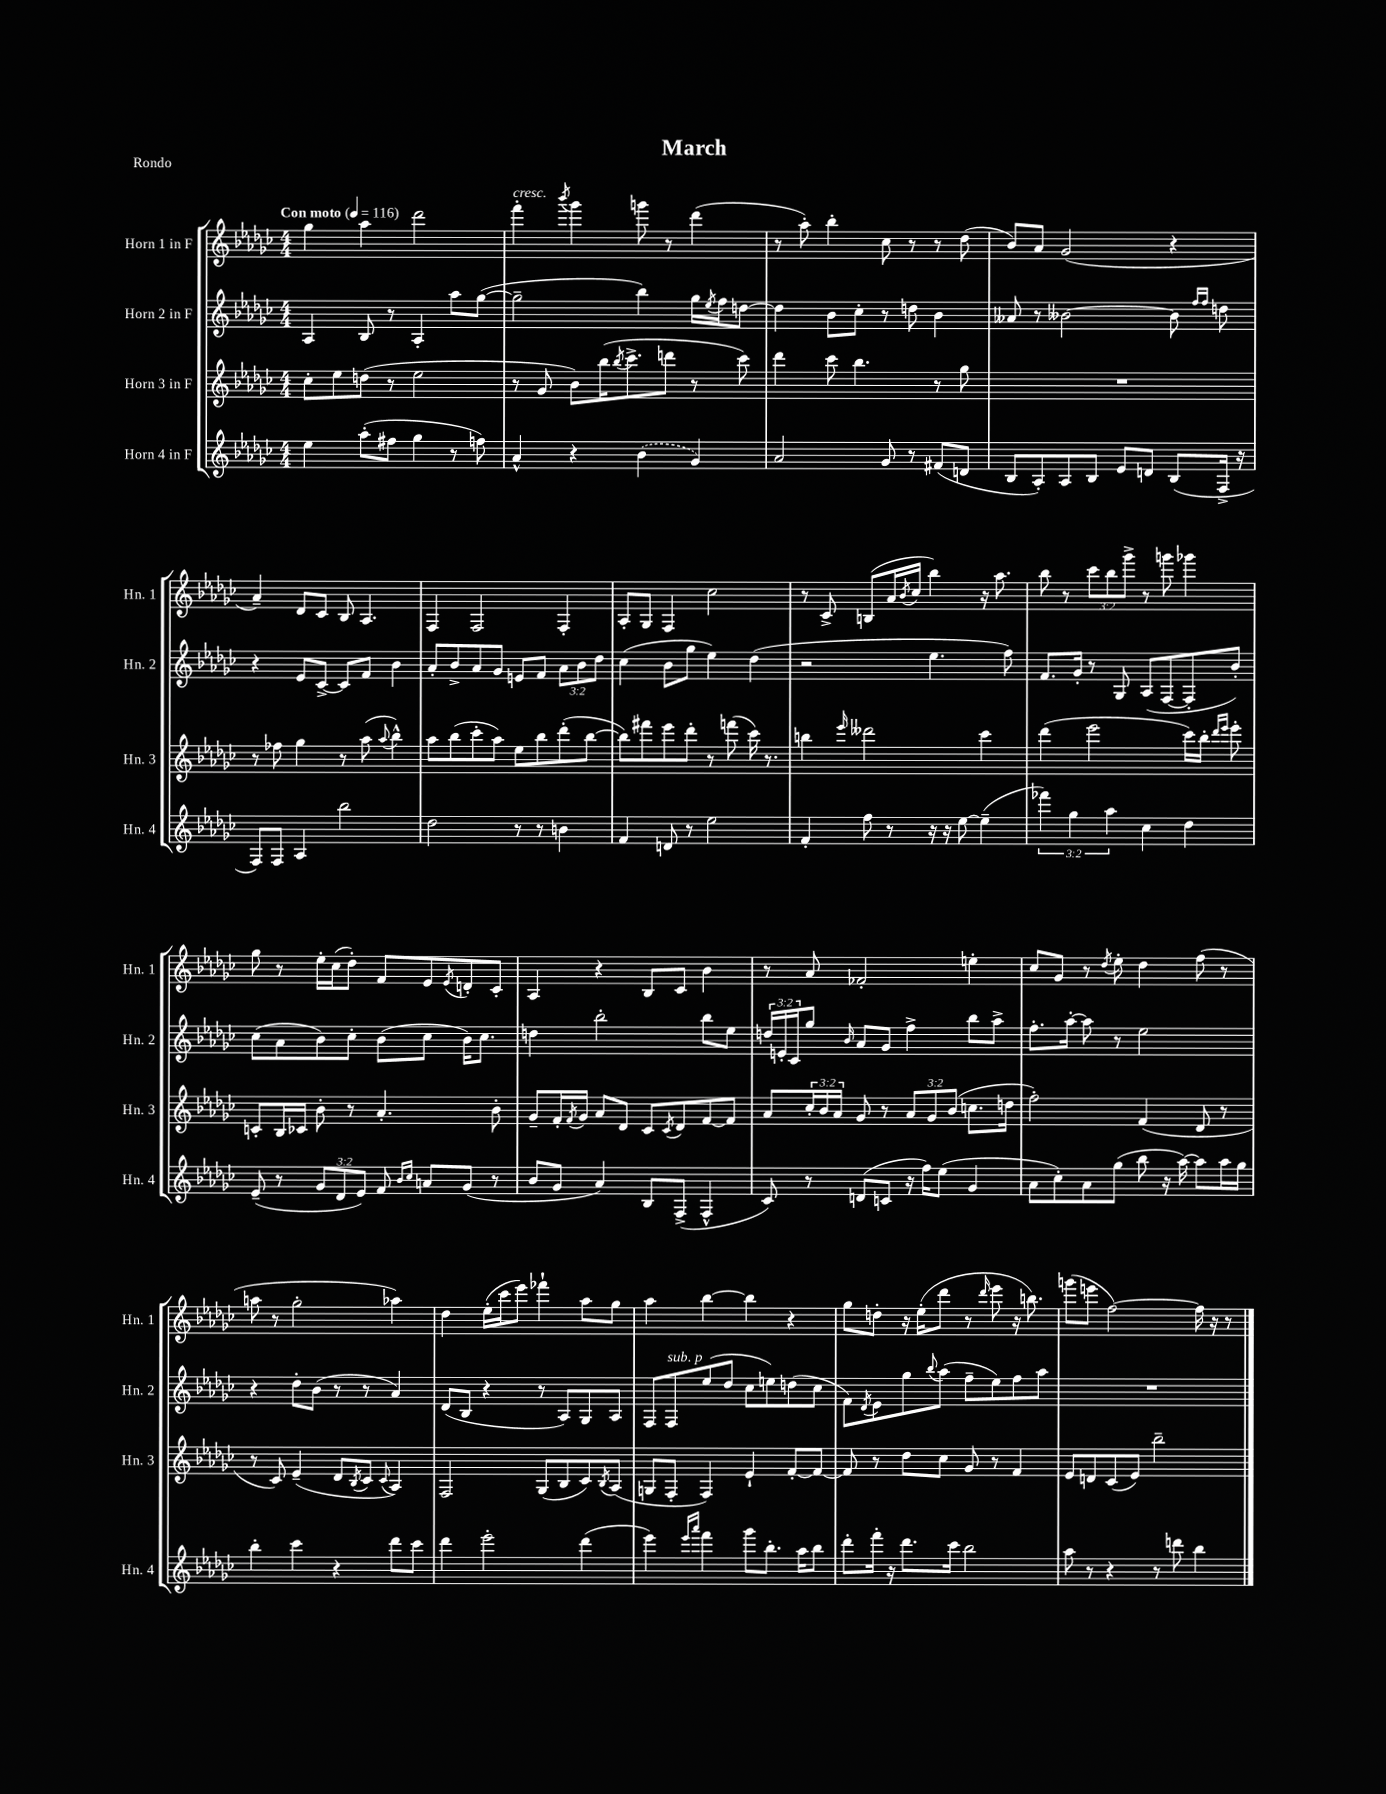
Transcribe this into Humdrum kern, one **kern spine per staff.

**kern	**kern	**kern	**kern
*part4	*part3	*part2	*part1
*staff4	*staff3	*staff2	*staff1
*I"Horn 4 in F	*I"Horn 3 in F	*I"Horn 2 in F	*I"Horn 1 in F
*I'Hn. 4	*I'Hn. 3	*I'Hn. 2	*I'Hn. 1
*clefG2	*clefG2	*clefG2	*clefG2
*k[b-e-a-d-g-c-]	*k[b-e-a-d-g-c-]	*k[b-e-a-d-g-c-]	*k[b-e-a-d-g-c-]
*M4/4	*M4/4	*M4/4	*M4/4
*MM116	*MM116	*MM116	*MM116
=1	=1	=1	=1
!	!	!	!LO:TX:a:B:t=Con moto
4ee-\	8cc-'\L	4A-/	4gg-\
.	8ee-\	.	.
(8aa-'\L	(8ddn\J	8B-/	4aa-\
8ff#X\J	8r	8r	.
4gg-\	2ee-\	4A-'/	2ddd-\
8r	.	8aa-\L	.
8ffn\)	.	([8gg-\J	.
=2	=2	=2	=2
!	!	!	!LO:TX:a:i:t=cresc.
4a-^^/	8r	2gg-~\]	4fff'\
.	8g-/	.	.
.	.	.	8qbbb-/
4r	8b-\L)	.	4ggg-\
.	(16bb-\K	.	.
.	8qbb-/	.	.
.	8.ccc-^\	.	.
(4b-\	.	4bb-\)	8gggn\
.	8dddn\J	.	8r
4g-/)	8r	16gg-\LL	(4ddd-\
.	.	8qee-/	.
.	.	16ff\J	.
.	8ccc-\)	[8ddn\J	.
=3	=3	=3	=3
2a-/	4ddd-\	4dd\]	8r
.	.	.	8aa-'\)
.	8ccc-\	8b-\L	4bb-'\
.	4.bb-\	8cc-'\J	.
8g-/	.	8r	8cc-\
8r	.	8ddn\	8r
(8f#X/L	8r	4b-\	8r
8dn/J	8gg-\	.	(8dd-\
=4	=4	=4	=4
8B-/L	1r	8a--X/	8b-/L)
8A-'/)	.	8r	8a-/J
8A-/	.	[2b--X\	(2g-/
8B-/J	.	.	.
8e-/L	.	.	.
8dn/J	.	.	.
(8B-/L	.	8b--\]	4r
.	.	16qqff/LL	.
.	.	16qqff/JJ	.
16F^/Jk	.	8ddn\	.
16r	.	.	.
!!LO:LB:g=z
=5	=5	=5	=5
8F/L)	8r	4r	4a-~/)
8F/J	8ff-X\	.	.
4A-/	4gg-\	8e-/L	8d-/L
.	.	[8c-^/J	8c-/J
2bb-\	8r	8c-/L]	8B-/
.	(8aa-\	8f/J	4.A-/
.	8qqaa-/	.	.
.	4bb-^^\)	4b-\	.
=6	=6	=6	=6
2dd-\	8aa-\L	8a-'/L	4F/
.	(8bb-\	8b-^/	.
.	8ccc-'\	8a-/	2F/
.	8aa-\J)	8g-/J	.
8r	8ee-\L	8en/L	.
8r	8bb-\	8f/J	.
4bn\	(8ddd-'\	12a-\L	4F'/
.	.	12b-\	.
.	[8bb-\J	.	.
.	.	12dd-\J	.
=7	=7	=7	=7
4f/	8bb-\L])	(4cc-\	8A-'/L
.	8fff#X\	.	8G-/J
8dn/	8eee-\	8b-\L	4F/
8r	8ddd-'\J	8gg-\J	.
2ee-\	8r	4ee-\)	2cc-\
.	(8fffn\	.	.
.	16ccc-\)	(4dd-\	.
.	8.r	.	.
=8	=8	=8	=8
4f'/	4bbn\	2r	8r
.	.	.	8c-^/
.	16qqeee-/	.	.
8ff\	2ddd--X\	.	(8Bn/L
8r	.	.	16a-/L
.	.	.	8qb-/
.	.	.	16cc-/JJ
16r	.	4.ee-\	4bb-\)
16r	.	.	.
[8ee-\	.	.	.
(4ee-~\]	4ccc-\	.	16r
.	.	.	8.aa-\
.	.	8ff\)	.
=9	=9	=9	=9
6fff-X\)	(4ddd-\	8.f/L	8bb-\
.	.	.	8r
6gg-\	.	.	.
.	.	16g-'/Jk	.
.	2eee-\	8r	12ccc-\L
6aa-\	.	.	12bb-\
.	.	8G-/	.
.	.	.	12ggg-^\J
4cc-\	.	(8A-/L	8r
.	.	[8F/	8gggn\
4dd-\	16ccc-\LL)	8F'/]	4ggg-X\
.	16bb-'\JJ	.	.
.	16qqddd-/LL	.	.
.	16qqeee-/JJ	.	.
.	8eee-'\	8b-'/J)	.
!!LO:LB:g=z
=10	=10	=10	=10
(8e-~/	8cn'/L	(8cc-\L	8gg-\
8r	16B-/L	8a-\	8r
.	16c-X/JJ	.	.
12g-/L	8b-'\	8b-\)	16ee-'\LL
.	.	.	(16cc-\J
12d-/	.	.	.
.	8r	8cc-'\J	8dd-'\J)
12e-/J)	.	.	.
8f/	4.a-'/	(8b-\L	8f/L
16qqb-/LL	.	.	.
16qqcc-/JJ	.	.	.
8an/L	.	8cc-\J	8e-/
.	.	.	8qe-/
(8g-/J	.	16b-\KL)	8dn'/
.	.	8.cc-\J	.
8r	8b-'\	.	8c-'/J
=11	=11	=11	=11
8b-/L	8g-~/L	4ddn\	4A-/
8g-/J	16f'/L	.	.
.	8qf/	.	.
.	16g-/JJ	.	.
4a-/)	8a-/L	2bb-'\	4r
.	8d-/J	.	.
8B-/L	8c-/L	.	8B-/L
.	8qc-/	.	.
(8F^/J	8d-/	.	8c-/J
4F^^/	[8f/	8bb-\L	4b-\
.	8f/J]	8ee-\J	.
=12	=12	=12	=12
8c-/)	8a-/L	24ddn/LL	8r
.	.	24en'/	.
.	.	24c-/J	.
8r	24cc-'/L	8gg-/J	8a-/
.	24b-/	.	.
.	24a-/JJ	.	.
.	.	16qqb-/	.
(8dn/L	8g-/	8a-/L	2f-X'/
8cn/J	8r	8g-/J	.
16r	12a-/L	4ff^\	.
16ff\KL)	.	.	.
.	12g-/	.	.
(8ee-\J	.	.	.
.	(12b-/J	.	.
4g-/	8.ccn\L	8bb-\L	4een'\
.	.	8aa-^\J	.
.	16ddn\Jk	.	.
=13	=13	=13	=13
8a-\L	2ff'\)	8.ff'\L	8cc-/L
8cc-'\)	.	.	8g-/J
.	.	[16aa-'\Jk	.
8a-\	.	8aa-\]	8r
.	.	.	8qdd-/
(8gg-\J	.	8r	8ee-'\
8bb-\	(4f/	2ee-\	4dd-\
16r	.	.	.
[16aa-\)	.	.	.
8aa-\L]	8d-/	.	(8ff\
16aa-\L	8r	.	8r
16gg-\JJ	.	.	.
!!LO:LB:g=z
=14	=14	=14	=14
4bb-'\	8r	4r	8aan\
.	8c-/)	.	8r
4ccc-\	(4e-~/	8dd-'\L	2gg-'\
.	.	(8b-\J	.
4r	8d-/L	8r	.
.	8qB-/	.	.
.	8c-/J	8r	.
.	8qqc-/	.	.
8ddd-\L	4A-/)	4a-/)	4aa-X\)
8ccc-\J	.	.	.
=15	=15	=15	=15
4ddd-\	2F/	(8d-/L	4dd-\
.	.	8B-/J	.
2eee-'\	.	4r	(16ee-'\LL
.	.	.	16ccc-\J
.	.	.	8eee-\J)
.	(8G-/L	8r	4fff-X`\
.	8B-/	8A-/L)	.
(4ddd-\	8c-/)	8G-/	8aa-\L
.	8qB-/	.	.
.	(8A-/J	8A-/J	8gg-\J
=16	=16	=16	=16
4eee-\)	8Gn/L	8F/L	4aa-\
!	!	!LO:TX:a:i:t=sub. p	!
.	8F'/J	8F/	.
16qqeee-/LL	.	.	.
16qqaaa-/JJ	.	.	.
4fff\	4F/)	(8ee-/	[4bb-\
.	.	8dd-/J	.
8ggg-\L	4e-`/	8cc-\L	4bb-\]
8.bb-'\J	.	8een\)	.
.	[8f'/L	(8ddn\	4r
16aa-\KL	.	.	.
8bb-\J	8f/J_	8cc-\J	.
=17	=17	=17	=17
8ddd-'\L	8f/]	8f\L)	8gg-\L
.	.	8qd-/	.
16fff'\Jk	8r	8e-\	8ddn'\J
16r	.	.	.
8.ddd-\L	8dd-\L	8gg-\	16r
.	.	.	(16ee-'\KL
.	.	8qqbb-/	.
.	8cc-\J	(8aa-\J	8ddd-\J
16ccc-\Jk	.	.	.
2bb-\	8g-/	8ff~\L	8r
.	.	.	16qqddd-/
.	8r	8ee-\)	8eee-\
.	4f/	8ff\	16r
.	.	.	8.bbn\)
.	.	8aa-\J	.
=18	=18	=18	=18
8aa-\	8e-/L	1r	(8gggn\L
8r	8dn/	.	8eeen\J
4r	(8c-/	.	[2ff\)
.	8e-/J)	.	.
8r	2bb-~\	.	.
8dddn\	.	.	.
4bb-\	.	.	16ff\]
.	.	.	16r
.	.	.	8r
==	==	==	==
*-	*-	*-	*-
